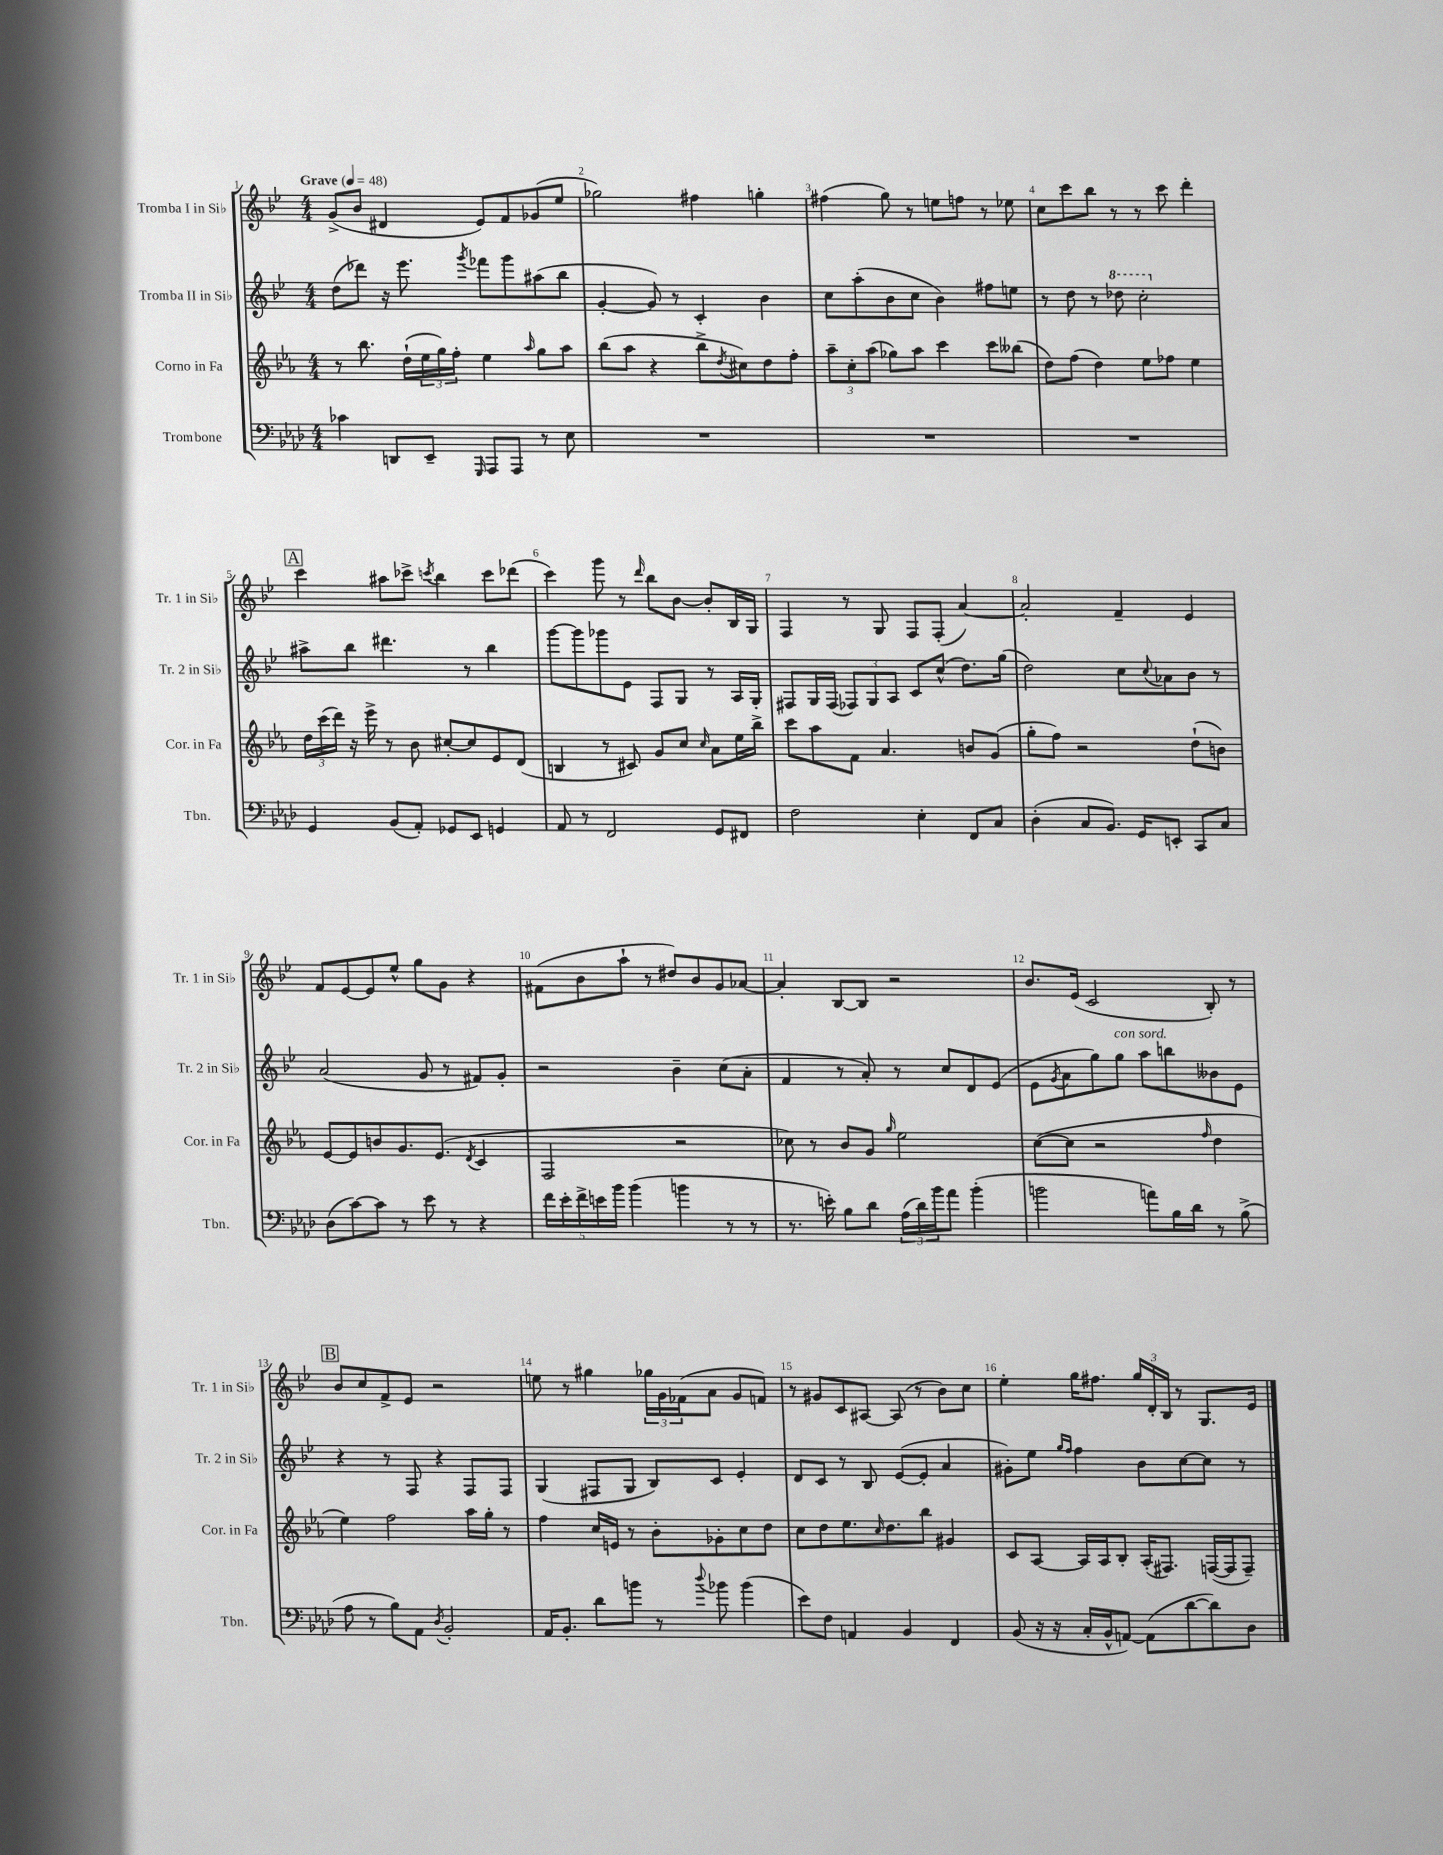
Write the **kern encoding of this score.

**kern	**kern	**kern	**kern
*part4	*part3	*part2	*part1
*staff4	*staff3	*staff2	*staff1
*I"Trombone	*I"Corno in Fa	*I"Tromba II in Si♭	*I"Tromba I in Si♭
*I'Tbn.	*I'Cor. in Fa	*I'Tr. 2 in Si♭	*I'Tr. 1 in Si♭
*clefF4	*clefG2	*clefG2	*clefG2
*k[b-e-a-d-]	*k[b-e-a-]	*k[b-e-]	*k[b-e-]
*M4/4	*M4/4	*M4/4	*M4/4
*MM48	*MM48	*MM48	*MM48
=1	=1	=1	=1
!	!	!	!LO:TX:a:B:t=Grave
4c-X\	8r	(8dd\L	(8g^/L
.	8.bb-\	8ddd-X\J)	8b-/J
8DDn/L	.	16r	4d#X/
.	(16dd`\LL	8.eee-\	.
8EE-~/J	24ee-\	.	.
.	24gg\)	.	.
.	24ff'\JJ	.	.
16qqGGG/	.	8qggg/	.
8AAA-/L	4ee-\	8fff-X\L	8e-/L)
8AAA-/J	.	8ggg\	8f/
.	16qqaa-/	.	.
8r	8gg\L	(8aa#X\	(8g-X/
8E-\	8aa-\J	8bb-\J	8ee-/J
=2	=2	=2	=2
1r	(8bb-\L	[4g'/	2gg-X\)
.	8aa-\J	.	.
.	4r	8g/])	.
.	.	8r	.
.	8bb-^\L	4c'/	4ff#X\
.	8qdd/	.	.
.	8cc#X\)	.	.
.	8dd\	4b-\	4ggn'\
.	8ff'\J	.	.
=3	=3	=3	=3
1r	12aa-~\L	8cc\L	(4ff#X\
.	12cc'\	.	.
.	.	(8aa'\	.
.	(12aa-\J	.	.
.	8gg-X\L)	8b-\	8gg\)
.	8aa-\J	8cc\J	8r
.	4ccc\	4b-\)	8een\L
.	.	.	8ffn\J
.	8ccc\L	8ff#X\L	8r
.	(8bb--X\J	8een\J	8ee-X\
=4	=4	=4	=4
1r	8dd\L)	8r	8cc\L
.	(8ff\J	8dd\	8ccc\
.	4dd\)	8r	8bb-\J
*	*	*8va	*
.	.	8ddd-X\	8r
.	8ee-\L	2ccc'\	8r
.	8ff-X\J	.	8ccc\
.	4ee-\	.	4ddd'\
!!LO:LB:g=z
!!LO:REH:place=s1:t=A
=5	=5	=5	=5
*	*	*X8va	*
4GG/	24dd\LL	8aa#X^\L	4ccc\
.	(24ccc\	.	.
.	24ddd\JJ)	.	.
.	16r	8bb-\J	.
.	16eee-^\	.	.
(8BB-/L	8r	4.ddd#X\	8aa#X\L
8AA-'/J)	8b-\	.	8ccc-X^\J
.	.	.	8qcccn/
8GG-X/L	[8cc#X'/L	.	4bb-\
8EE-/J	8cc#/]	8r	.
4GGn/	8e-/	4bb-\	8ccc\L
.	(8d/J	.	(8ddd-X\J
=6	=6	=6	=6
8AA-/	4Bn/	[8ggg\L	4ccc\)
8r	.	8ggg\]	.
2FF/	8r	8ggg-X\	8ggg\
.	8c#X/)	8e-\J	8r
.	.	.	16qqddd/
.	8g/L	8F/L	8bb-\L
.	8cc/J	8G/J	[8b-\J
.	16qqcc/	.	.
8GG/L	8a-\L	8r	8b-'/L]
8FF#X/J	16ee-\L	16A/LL	16B-/L
.	16bb-^\JJ	16G'/JJ	16G/JJ
=7	=7	=7	=7
2F\	8ccc\L	8F#X/L	4F/
.	8aa-\	16G/L	.
.	.	(16F#/JJ	.
.	8f\J	12F-X/L)	8r
.	.	12G/	.
.	4.a-/	.	8G/
.	.	12A/J	.
4E-'\	.	8c/L	8F/L
.	.	(8cc^^/J	(8F'/J
8FF/L	8bn/L	8.dd\L)	[4a/)
8C/J	(8g/J	.	.
.	.	(16gg\Jk	.
=8	=8	=8	=8
(4D-'\	8gg'\L	2dd\)	2a'/]
.	8ff\J)	.	.
8C/L	2r	.	.
8.BB-/J)	.	.	.
.	.	8cc\L	4f~/
16GG/KL	.	.	.
.	.	8qqcc/	.
8EEn'/J	.	8a-X\	.
8CC/L	(8dd`\L	8b-\J	4e-/
8C/J	8bn\J)	8r	.
!!LO:LB:g=z
=9	=9	=9	=9
(8D-\L	[8e-/L	(2a/	8f/L
[8c\)	8e-/]	.	[8e-/
8c\J]	8bn/	.	8e-/]
8r	8.g/	.	8ee-^^/J
8e-\	.	8g/	8gg\L
.	(8.e-/J	.	.
8r	.	8r	8g\J
.	8qd/	.	.
4r	4c/	8f#X/L)	4r
.	.	8g'/J	.
=10	=10	=10	=10
20f\LL	2F/	2r	(8f#X\L
20e-'\	.	.	.
20f^\	.	.	.
.	.	.	8b-\
20en\	.	.	.
20b-\JJ	.	.	.
(4b-\	.	.	8aa`\J
.	.	.	8r
4bn\	2r	4b-~\	8dd#X/L)
.	.	.	8b-/
8r	.	(8cc\L	8g/
8r	.	8a'\J	[8a-X/J
=11	=11	=11	=11
8.r	8cc-X\)	4f/	4a-'/]
.	8r	.	.
16en'\)	.	.	.
8B-\L	8b-/L	8r	[8B-/L
8d-\J	8g/J	8a'/)	8B-/J]
.	16qqgg/	.	.
(24A-\LL	2ee-\	8r	2r
24d-\)	.	.	.
24b-\J	.	.	.
8a-\J	.	8cc/L	.
(4b-'\	.	8d/	.
.	.	(8e-/J	.
=12	=12	=12	=12
2bn\	([8cc\L	8e-\L	8.b-/L
.	.	8qg/	.
.	8cc\J]	8a\	.
.	.	.	(16e-/Jk
.	2r	8gg\)	2c/
!	!	!LO:TX:a:i:t=con sord.	!
.	.	8gg\J	.
8an\L)	.	8aa\L	.
16B-\L	.	8bbn\	.
16d-\JJ	.	.	.
.	16qqff/	.	.
8r	4dd\	8b--X\	8B-'/)
(8B-^\	.	8e-\J	8r
!!LO:LB:g=z
!!LO:REH:place=s1:t=B
=13	=13	=13	=13
8A-\	4ee-\)	4r	8b-/L
8r	.	.	8cc/
8B-\L)	2ff\	8r	8f^/
8AA-\J	.	8F/	8e-/J
8qD-/	.	.	.
2BB-'/	.	4r	2r
.	16aa-\LL	8F/L	.
.	16gg'\JJ	.	.
.	8r	8F/J	.
=14	=14	=14	=14
16AA-/KL	4ff\	(4G/	8een\
8.BB-'/J	.	.	.
.	.	.	8r
8d-\L	16cc/LL	8F#X/L	4gg#X\
.	16en/JJ	.	.
8bn\J	8r	8G/J	.
8r	8b-'\L	8B-/L)	24gg-X\LL
.	.	.	24g\
.	.	.	(24f-X\J
8qqdd-/	.	.	.
8b-X\	8g-X'\	8c/J	8a\J
(4b-\	8cc\	4e-'/	8g/L
.	8dd\J	.	8fn/J)
=15	=15	=15	=15
8e-\L)	8cc\L	8d/L	8r
8F\J	8dd\	8c/J	8g#X/L
4AAn/	8.ee-\	8r	8c/
.	.	8B-/	[8A#X/J
.	16qqcc/	.	.
.	8.dd\	.	.
4BB-/	.	([8e-/L	(8A#/]
.	8bb-\J	8e-'/J]	8r
4FF/	4g#X/	4a/	8b-\L)
.	.	.	8cc\J
=16	=16	=16	=16
(8BB-/	8c/L	8g#X'\L)	4ee-'\
16r	[8A-/J	8ee-\J	.
16r	.	.	.
.	.	16qqgg/LL	.
.	.	16qqff/JJ	.
16C'/LL	16A-/LL]	4ff\	16gg\KL
16BB-^^/J	16A-/J	.	8.ff#X\J
[8AAn/J)	8B-'/J	.	.
(8AA\L]	(16A-'/KL	8b-\L	24gg/LL
.	.	.	24d'/
.	8.F#X/J)	.	.
.	.	.	24B-/JJ
[8d-\	.	[8cc\	8r
8d-\])	([16Fn/LL	8cc\J]	8.G/L
.	16F/J]	.	.
8D-\J	8F~/J)	8r	.
.	.	.	16e-/Jk
==	==	==	==
*-	*-	*-	*-
